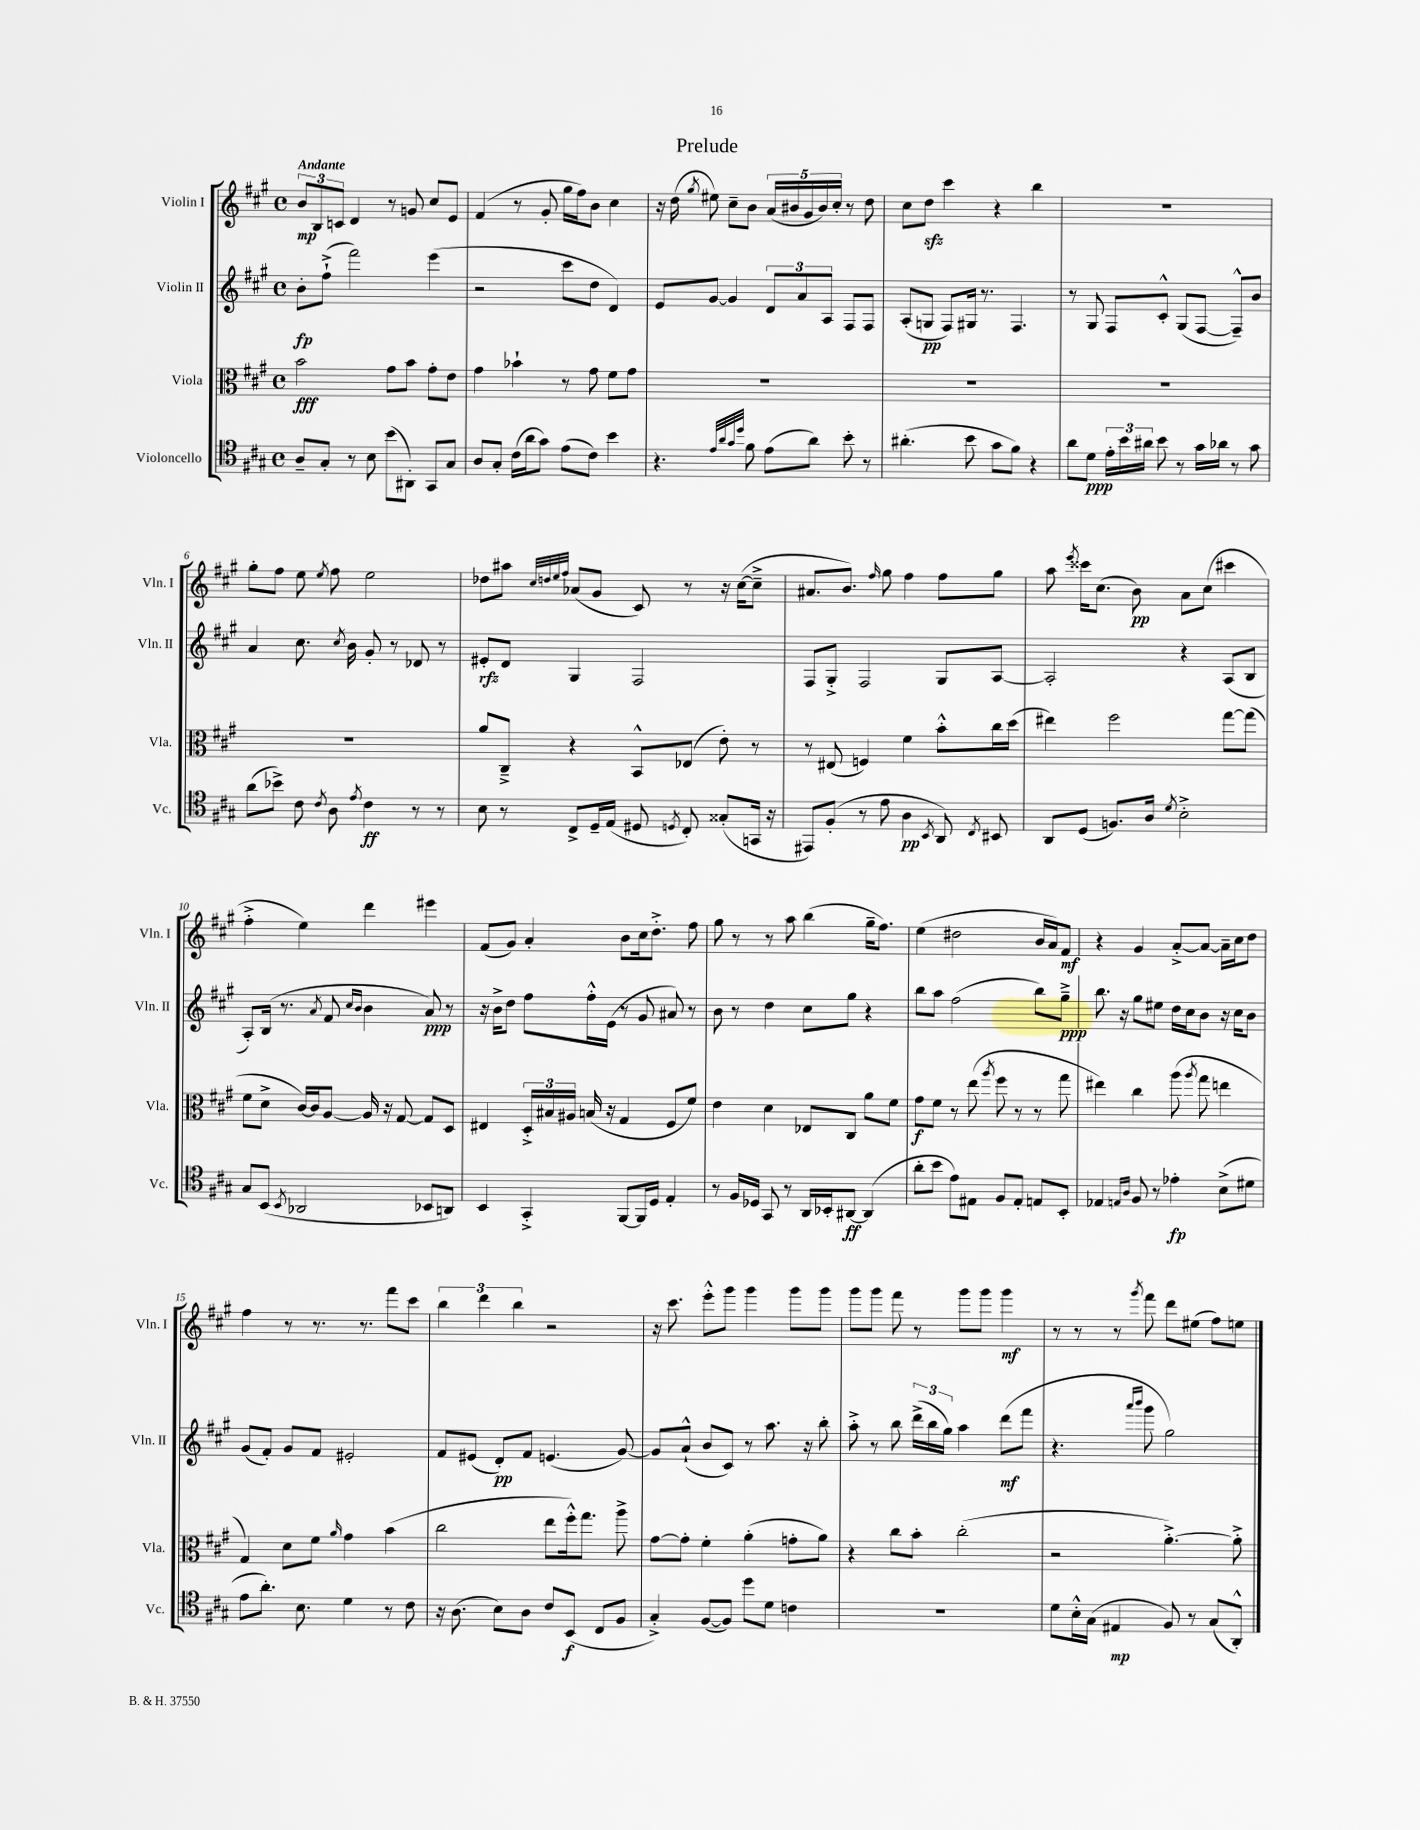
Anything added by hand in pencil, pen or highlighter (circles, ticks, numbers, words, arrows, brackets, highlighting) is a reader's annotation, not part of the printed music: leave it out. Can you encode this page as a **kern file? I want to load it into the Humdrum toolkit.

**kern	**dynam	**kern	**dynam	**kern	**dynam	**kern	**dynam
*part4	*part4	*part3	*part3	*part2	*part2	*part1	*part1
*staff4	*staff4	*staff3	*staff3	*staff2	*staff2	*staff1	*staff1
*I"Violoncello	*	*I"Viola	*	*I"Violin II	*	*I"Violin I	*
*I'Vc.	*	*I'Vla.	*	*I'Vln. II	*	*I'Vln. I	*
*clefC4	*	*clefC3	*	*clefG2	*	*clefG2	*
*k[f#c#g#]	*	*k[f#c#g#]	*	*k[f#c#g#]	*	*k[f#c#g#]	*
*M4/4	*	*M4/4	*	*M4/4	*	*M4/4	*
*met(c)	*	*met(c)	*	*met(c)	*	*met(c)	*
=1	=1	=1	=1	=1	=1	=1	=1
!	!	!	!	!	!	!LO:TX:a:B:t=Andante	!
8A~/L	.	2b\	fff	8b'\L	fp	12b/L	mp
.	.	.	.	.	.	12B/	.
8G#'/J	.	.	.	(8ff#`^\J	.	.	.
.	.	.	.	.	.	12cn/J	.
8r	.	.	.	2fff#\)	.	4d/	.
8B\	.	.	.	.	.	.	.
(8b\L	.	8g#\L	.	.	.	8r	.
8AA#X'\J)	.	8b\J	.	.	.	8gn/	.
8GG#/L	.	8g#'\L	.	(4eee\	.	8cc#/L	.
8G#/J	.	8e\J	.	.	.	8e/J	.
=2	=2	=2	=2	=2	=2	=2	=2
8A/L	.	4g#\	.	2r	.	(4f#/	.
8G#'/J	.	.	.	.	.	.	.
(16c#\LL	.	4b-X`\	.	.	.	8r	.
16a\J	.	.	.	.	.	.	.
8g#\J)	.	.	.	.	.	8g#'/	.
(8e\L	.	8r	.	8ccc#\L	.	16gg#\LL	.
.	.	.	.	.	.	16ff#\J)	.
8c#\J)	.	8g#\	.	8dd\J	.	8b\J	.
4b\	.	8f#\L	.	4d/)	.	4cc#\	.
.	.	8g#\J	.	.	.	.	.
=3	=3	=3	=3	=3	=3	=3	=3
4.r	.	1r	.	8e/L	.	16r	.
.	.	.	.	.	.	(16dd\	.
.	.	.	.	.	.	8qgg#/	.
.	.	.	.	[8g#/J	.	8ee#X\)	.
.	.	.	.	4g#/]	.	8cc#~\L	.
32qqe/LLL	.	.	.	.	.	.	.
32qqa/	.	.	.	.	.	.	.
32qqg#/	.	.	.	.	.	.	.
32qqdd/JJJ	.	.	.	.	.	.	.
8f#\	.	.	.	.	.	8b\J	.
(8e\L	.	.	.	12d/L	.	(20a/LL	.
.	.	.	.	.	.	20b#X/	.
.	.	.	.	12a/	.	.	.
.	.	.	.	.	.	20g#/	.
8a\J)	.	.	.	.	.	.	.
.	.	.	.	.	.	20b#/)	.
.	.	.	.	12A/J	.	.	.
.	.	.	.	.	.	20cc#'/JJ	.
8b'\	.	.	.	8F#/L	.	8r	.
8r	.	.	.	8F#/J	.	8dd\	.
=4	=4	=4	=4	=4	=4	=4	=4
(4.a#X'\	.	1r	.	(8A'/L	.	8cc#\L	.
.	.	.	.	8Gn/J	pp	8ddzz\J	.
.	.	.	.	8F#/L)	.	4ccc#\	.
8b\	.	.	.	16G#X/Jk	.	.	.
.	.	.	.	8.r	.	.	.
8g#\L	.	.	.	.	.	4r	.
8f#\J)	.	.	.	4.F#/	.	.	.
4r	.	.	.	.	.	4bb\	.
=5	=5	=5	=5	=5	=5	=5	=5
8a\L	.	1r	.	8r	.	1r	.
8d\J	ppp	.	.	8G#/	.	.	.
24e'\LL	.	.	.	8F#/L	.	.	.
24b\	.	.	.	.	.	.	.
24a#X\JJ	.	.	.	.	.	.	.
8b\	.	.	.	8c#'^^/J	.	.	.
8r	.	.	.	(8G#/L	.	.	.
16g#\LL	.	.	.	[8F#/J	.	.	.
16a-X\JJ	.	.	.	.	.	.	.
8r	.	.	.	8F#~^^/L])	.	.	.
8g#\	.	.	.	8b/J	.	.	.
!!LO:LB:g=z
=6	=6	=6	=6	=6	=6	=6	=6
(8a\L	.	1r	.	4a/	.	8gg#'\L	.
8b-X^\J)	.	.	.	.	.	8ff#\J	.
8c#\	.	.	.	8.cc#\	.	8ee\	.
8qc#/	.	.	.	.	.	8qee/	.
8A\	.	.	.	.	.	8ff#\	.
.	.	.	.	8qcc#/	.	.	.
.	.	.	.	16b\	.	.	.
8qe/	.	.	.	.	.	.	.
4c#\	ff	.	.	8g#'/	.	2ee\	.
.	.	.	.	8r	.	.	.
8r	.	.	.	8d-X/	.	.	.
8r	.	.	.	8r	.	.	.
=7	=7	=7	=7	=7	=7	=7	=7
8B\	.	8a/L	.	8e#X'/L	rfz	8dd-X\L	.
8r	.	8C#~^/J	.	8d/J	.	8aa#X\J	.
.	.	.	.	.	.	32qqcc#/LLL	.
.	.	.	.	.	.	32qqddn/	.
.	.	.	.	.	.	32qqee/	.
.	.	.	.	.	.	32qqff#/JJJ	.
8C#^/L	.	4r	.	4G#/	.	(8a-X/L	.
16D~/L	.	.	.	.	.	8g#/J	.
(16E/JJ	.	.	.	.	.	.	.
8D#X/	.	8BB^^/L	.	2F#/	.	8c#/)	.
8qDn/	.	.	.	.	.	.	.
8C#'/)	.	(8E-X/J	.	.	.	8r	.
(8G##X'/L	.	8e'\)	.	.	.	16r	.
.	.	.	.	.	.	([16cc#\KL	.
16GGn/Jk	.	8r	.	.	.	8cc#~^\J]	.
16r	.	.	.	.	.	.	.
=8	=8	=8	=8	=8	=8	=8	=8
8EE#X/L)	.	8r	.	8F#/L	.	8.a#X/L	.
(8F#'/J	.	(8E#X/	.	8G#'^/J	.	.	.
.	.	.	.	.	.	8.b/J)	.
8r	.	4Fn/)	.	2F#/	.	.	.
.	.	.	.	.	.	16qqff#/	.
8e\	.	.	.	.	.	8gg#\	.
4A\	pp	4f#\	.	.	.	4ff#\	.
8qBB/	.	.	.	.	.	.	.
8AA/)	.	8b'^^\L	.	8G#/L	.	8ff#\L	.
8qC#/	.	.	.	.	.	.	.
8BB#X/	.	16cc#\L	.	[8A/J	.	8gg#\J	.
.	.	(16dd\JJ	.	.	.	.	.
=9	=9	=9	=9	=9	=9	=9	=9
8AA/L	.	4ee#X\)	.	2A'/]	.	8aa\	.
.	.	.	.	.	.	8qeee/	.
(8D/J	.	.	.	.	.	16ccc##X\KL	.
.	.	.	.	.	.	(8.cc#\J	.
8.Fn/L)	.	2ff#\	.	.	.	.	.
.	.	.	.	.	.	8b\)	pp
16A/Jk	.	.	.	.	.	.	.
8qd/	.	.	.	.	.	.	.
2B'^\	.	.	.	4r	.	8a\L	.
.	.	.	.	.	.	(8cc#\J	.
.	.	[8gg#\L	.	(8A/L	.	4ccc#X\	.
.	.	(8gg#\J]	.	8B/J	.	.	.
!!LO:LB:g=z
=10	=10	=10	=10	=10	=10	=10	=10
8G#/L	.	8f#\L	.	8A'/L)	.	4ff#'^\	.
(8BB/J	.	8d^\J	.	(16B/Jk	.	.	.
.	.	.	.	8.r	.	.	.
8qBB/	.	.	.	.	.	.	.
2AA-X/	.	[16c#/LL)	.	.	.	4ee\)	.
.	.	16c#/J]	.	.	.	.	.
.	.	.	.	8qa/	.	.	.
.	.	[8A/J	.	8f#/	.	.	.
.	.	.	.	16qqcc#/LL	.	.	.
.	.	.	.	16qqb/JJ	.	.	.
.	.	16A/]	.	4b\	.	4ddd\	.
.	.	16r	.	.	.	.	.
.	.	[8G#/	.	.	.	.	.
8BB-X/L	.	8G#/L]	.	8a/)	ppp	4eee#X\	.
8AAn/J)	.	8D/J	.	8r	.	.	.
=11	=11	=11	=11	=11	=11	=11	=11
4BB/	.	4E#X/	.	16r	.	(8f#/L	.
.	.	.	.	16b^\KL	.	.	.
.	.	.	.	8dd\J	.	8g#/J)	.
4GG#'^/	.	24D'^/LL	.	8ff#\L	.	4a'/	.
.	.	24B#X/	.	.	.	.	.
.	.	24A#X/JJ	.	.	.	.	.
.	.	(16Bn/	.	16ff#'^^\L	.	.	.
.	.	16r	.	(16e\JJ	.	.	.
[8FF#/L	.	4G#/	.	8r	.	8b\L	.
16FF#/L]	.	.	.	8g#/	.	16cc#\k	.
16D/JJ	.	.	.	.	.	8.dd'^\J	.
4E'/	.	8F#/L	.	8a#X/)	.	.	.
.	.	8f#/J)	.	8r	.	8ff#\	.
=12	=12	=12	=12	=12	=12	=12	=12
8r	.	4e\	.	8b\	.	8gg#\	.
16F#/LL	.	.	.	8r	.	8r	.
16D-X/JJ	.	.	.	.	.	.	.
8GG#/	.	4d\	.	4dd\	.	8r	.
8r	.	.	.	.	.	8aa\	.
16AA/LL	.	8E-X/L	.	8cc#\L	.	(4bb\	.
16BB-X'/J	.	.	.	.	.	.	.
[8AA#X/J	ff	8C#/J	.	8gg#\J	.	.	.
(4AA#/]	.	8a\L	.	4r	.	16gg#~\KL	.
.	.	.	.	.	.	8.ff#\J)	.
.	.	8f#\J	.	.	.	.	.
=13	=13	=13	=13	=13	=13	=13	=13
8a'\L	.	8g#\L	f	8bb\L	.	(4ee\	.
8b\J	.	8f#\J	.	8aa\J	.	.	.
8e\L)	.	8r	.	(2ff#\	.	2dd#X\	.
8E#X\J	.	(8ee\	.	.	.	.	.
.	.	8qaa/	.	.	.	.	.
8F#/L	.	8ff#\	.	.	.	.	.
8E#'/J	.	8r	.	.	.	.	.
8En/L	.	8r	.	8bb\L)	.	16b/LL	.
.	.	.	.	.	.	16a/J)	.
8BB'/J	.	8gg#\	.	8gg#~^\J	ppp	8f#/J	mf
=14	=14	=14	=14	=14	=14	=14	=14
4E-X/	.	4ee#X\)	.	8.bb\	.	4r	.
.	.	.	.	16r	.	.	.
16qqEn/LL	.	.	.	.	.	.	.
16qqA/JJ	.	.	.	.	.	.	.
8F#/	.	4cc#\	.	8gg#\L	.	4g#/	.
8r	.	.	.	8ee#X\J	.	.	.
4e-X'\	fp	(8aa\	.	16dd\LL	.	[8a'^/L	.
.	.	.	.	16cc#\J	.	.	.
.	.	8qaa/	.	.	.	.	.
.	.	8gg#\	.	8b\J	.	8a/J_	.
(8B^\L	.	4een\	.	16r	.	16a~\LL]	.
.	.	.	.	16cc#\KL	.	16cc#\J	.
8d#X\J	.	.	.	8b\J	.	8dd\J	.
!!LO:LB:g=z
=15	=15	=15	=15	=15	=15	=15	=15
8e\L	.	4G#/)	.	(8g#/L	.	4ff#\	.
8.a'\J)	.	.	.	8f#'/J)	.	.	.
.	.	8d\L	.	8g#/L	.	8r	.
8.B\	.	.	.	.	.	.	.
.	.	8f#\J	.	8f#/J	.	8.r	.
.	.	16qqa/	.	.	.	.	.
4d\	.	4g#\	.	2e#X'/	.	.	.
.	.	.	.	.	.	8.r	.
8r	.	(4b\	.	.	.	8fff#\L	.
8c#\	.	.	.	.	.	8ccc#\J	.
=16	=16	=16	=16	=16	=16	=16	=16
16r	.	2cc#\	.	8f#/L	.	6bb\	.
(8.A\	.	.	.	.	.	.	.
.	.	.	.	(8e#X/J	.	.	.
.	.	.	.	.	.	6ddd\	.
8B\L)	.	.	.	8d'/L)	pp	.	.
.	.	.	.	.	.	6bb\	.
8A\J	.	.	.	8f#/J	.	.	.
8c#/L	.	8ee\L	.	(4.en/	.	2r	.
(8BB/J	f	16ff#'^^\k)	.	.	.	.	.
.	.	8.gg#\J	.	.	.	.	.
8C#/L	.	.	.	.	.	.	.
8F#/J	.	8aa^\	.	[8g#/)	.	.	.
=17	=17	=17	=17	=17	=17	=17	=17
4G#'^/)	.	[8g#\L	.	8g#/L]	.	16r	.
.	.	.	.	.	.	8.ccc#\	.
.	.	8g#'\J]	.	(8a`^^/J	.	.	.
([8F#/L	.	4f#'\	.	8b/L	.	8eee'^^\L	.
8F#/J])	.	.	.	8c#/J)	.	8ggg#\J	.
8dd\L	.	(4a'\	.	8r	.	4ggg#\	.
8d\J	.	.	.	8.aa\	.	.	.
4cn\	.	8gn'\L	.	.	.	8ggg#\L	.
.	.	.	.	16r	.	.	.
.	.	8a\J)	.	8bb'\	.	8ggg#\J	.
=18	=18	=18	=18	=18	=18	=18	=18
1r	.	4r	.	8aa'^\	.	8ggg#\L	.
.	.	.	.	8r	.	8ggg#\J	.
.	.	8cc#\L	.	8bb\	.	8fff#\	.
.	.	8b'\J	.	(24ddd^\LL	.	8r	.
.	.	.	.	24bb\	.	.	.
.	.	.	.	24gg#\JJ)	.	.	.
.	.	(2cc#'\	.	4aa\	.	8ggg#\L	.
.	.	.	.	.	.	8ggg#\J	.
.	.	.	.	(8ddd\L	mf	4ggg#\	mf
.	.	.	.	8fff#\J	.	.	.
=19	=19	=19	=19	=19	=19	=19	=19
8d\L	.	2r	.	4.r	.	8r	.
16B'^^\L	.	.	.	.	.	8r	.
(16G#\JJ	.	.	.	.	.	.	.
4E#X/	mp	.	.	.	.	8r	.
.	.	.	.	16qqaaa/LL	.	.	.
.	.	.	.	16qqbbb/JJ	.	8qggg#/	.
.	.	.	.	8ggg#\	.	8fff#\	.
8F#/)	.	[4.a'^\)	.	2gg#\)	.	8ddd\L	.
8r	.	.	.	.	.	(8ee#X\J	.
(8G#/L	.	.	.	.	.	8ff#\L)	.
8AA'^^/J)	.	8a'^\]	.	.	.	8een\J	.
==	==	==	==	==	==	==	==
*-	*-	*-	*-	*-	*-	*-	*-
